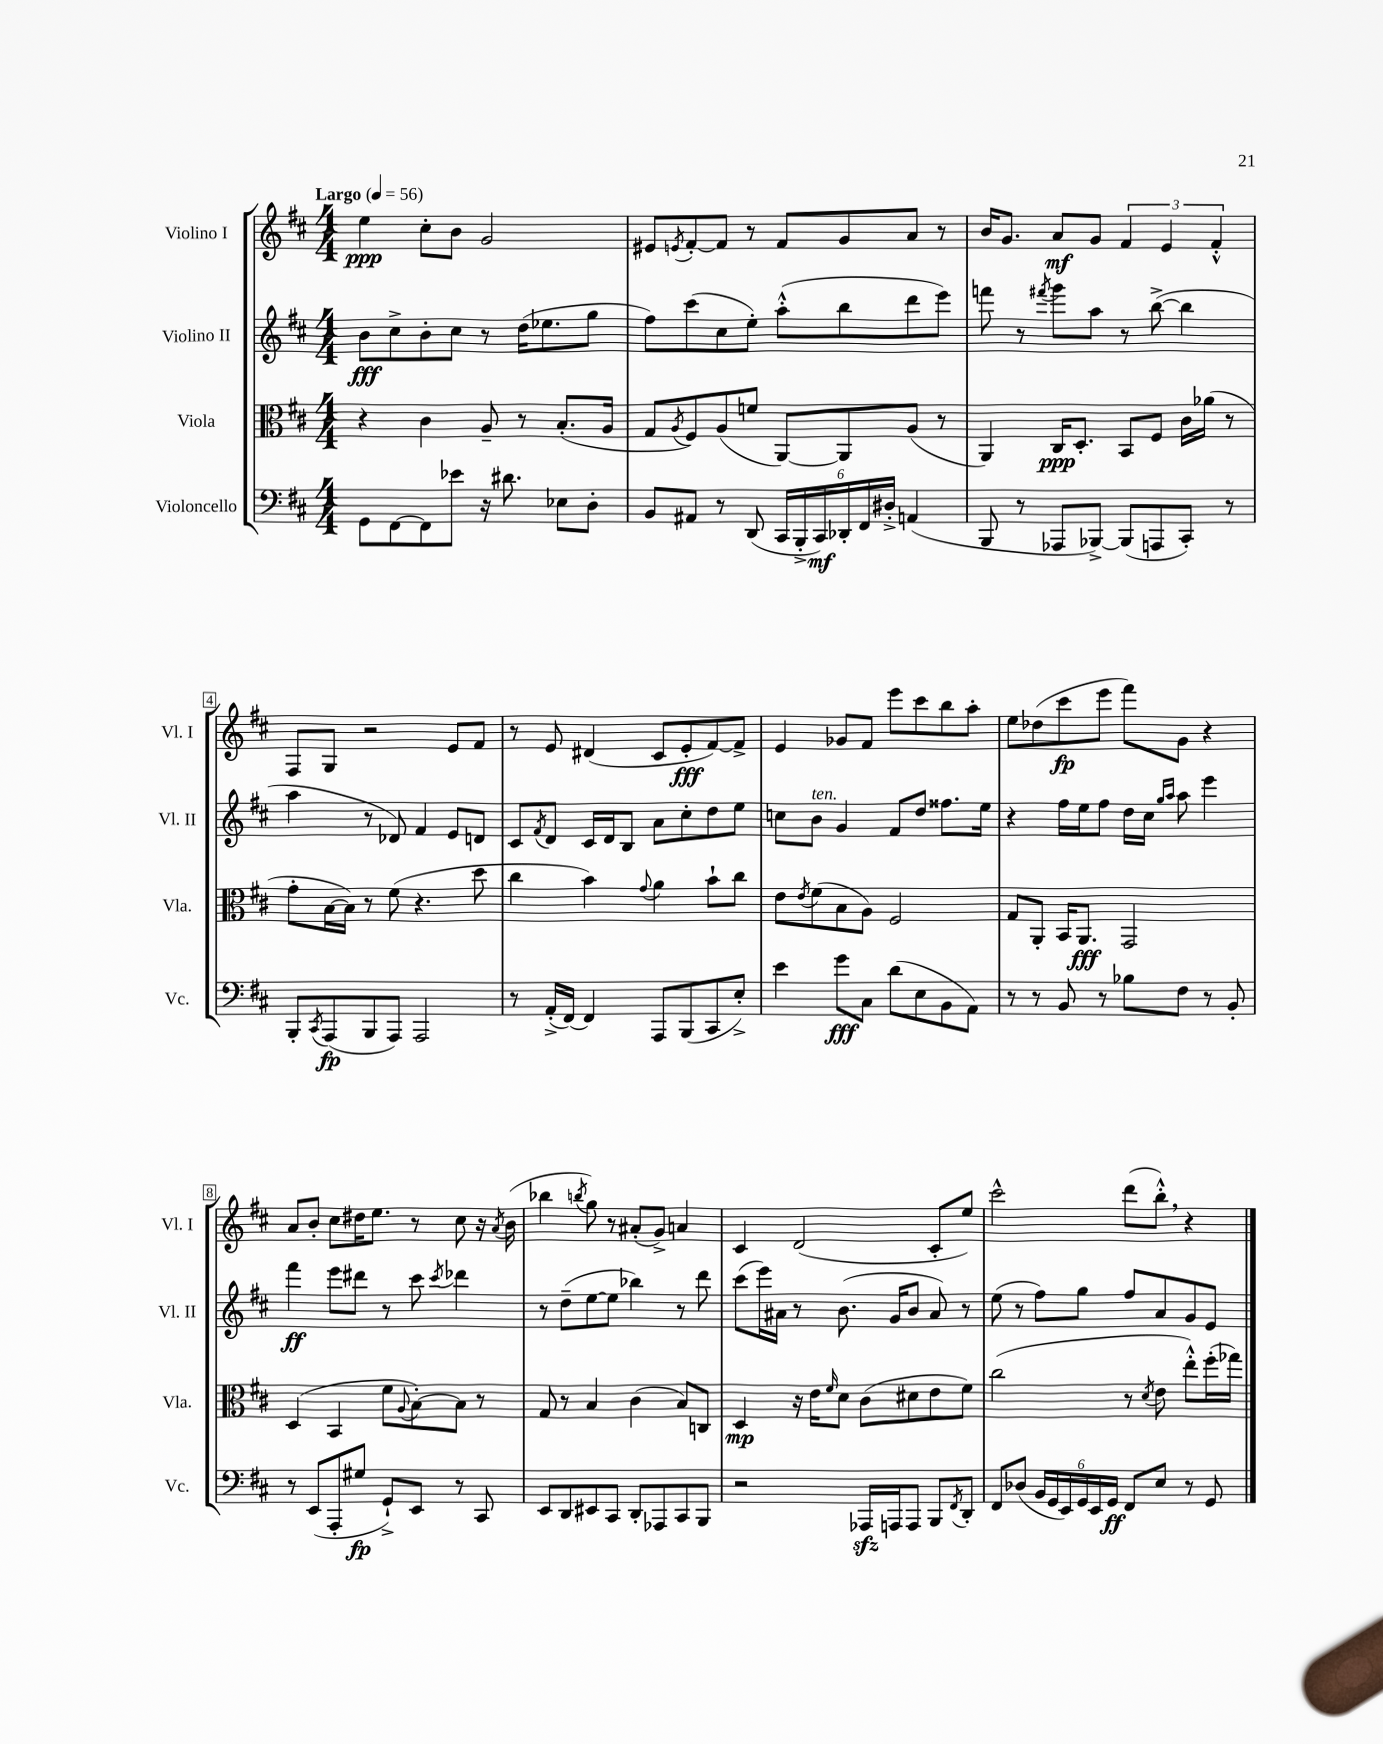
<<
\new StaffGroup <<
\new Staff = "s0" \with { instrumentName = "Violino I" shortInstrumentName = "Vl. I" } {
    \clef treble \key d \major \numericTimeSignature \time 4/4 \tempo "Largo" 4 = 56
    e''4\ppp cis''8-. b'8 g'2 |
    eis'8 \acciaccatura { e'8 } fis'8~-. fis'8 r8 fis'8 g'8 a'8 r8 |
    b'16 g'8. a'8\mf g'8 \tuplet 3/2 { fis'4 e'4 fis'4-.-^ } |
    fis8 g8 r2 e'8 fis'8 |
    r8 e'8 dis'4( cis'8 e'8-.\fff fis'8~) fis'8-> |
    e'4 ges'8 fis'8 e'''8 cis'''8 b''8 a''8-. |
    e''8 des''8( cis'''8\fp e'''8 fis'''8) g'8 r4 |
    a'8 b'8-. cis''8 dis''16 e''8. r8 cis''8 r16 \acciaccatura { a'8 } b'16( |
    bes''4 \acciaccatura { b''8 } g''8) r8 ais'8-.( g'8->) a'4 |
    cis'4 d'2( cis'8-. e''8) |
    cis'''2-^ d'''8( b''8-.-^) \breathe r4 \bar "|." |
}
\new Staff = "s1" \with { instrumentName = "Violino II" shortInstrumentName = "Vl. II" } {
    \clef treble \key d \major \numericTimeSignature \time 4/4
    b'8\fff cis''8-> b'8-. cis''8 r8 d''16( ees''8. g''8 |
    fis''8) cis'''8( cis''8 e''8-.) a''8-.-^( b''8 d'''8 e'''8) |
    f'''8 r8 \acciaccatura { fis'''8 } g'''8 a''8 r8 b''8~->( b''4 |
    a''4 r8 des'8) fis'4 e'8 d'8 |
    cis'8 \acciaccatura { fis'8 } d'8 cis'16 d'16 b8 a'8 cis''8-. d''8 e''8 |
    c''8 b'8^\markup { \italic "ten." } g'4 fis'8 d''8 fisis''8. e''16 |
    r4 fis''16 e''16 fis''8 d''16 cis''16 \grace { g''16 a''16 } a''8 e'''4 |
    fis'''4\ff e'''8 dis'''8 r8 cis'''8 \acciaccatura { cis'''8 } des'''4 |
    r8 d''8--( e''8~ e''8 bes''4) r8 d'''8 |
    cis'''8( e'''16) ais'16 r8 b'8.( g'16 b'8 ais'8) r8 |
    e''8( r8 fis''8) g''8 fis''8 a'8 g'8 e'8 \bar "|." |
}
\new Staff = "s2" \with { instrumentName = "Viola" shortInstrumentName = "Vla." } {
    \clef alto \key d \major \numericTimeSignature \time 4/4
    r4 cis'4 a8-- r8 b8.-.( a16 |
    g8 \acciaccatura { a8 } fis8) a8( f'8 a,8~) a,8 a8( r8 |
    a,4) cis16\ppp d8.-. b,8 fis8 cis'16 aes'16( r8 |
    g'8-. b16~ b16) r8 fis'8( r4. d''8 |
    cis''4 b'4) \appoggiatura { g'8 } a'4 b'8-! cis''8 |
    e'8 \acciaccatura { e'8 } fis'8( b8 a8) fis2 |
    g8 a,8-. b,16 a,8.\fff g,2 |
    d4( b,4 fis'8 \appoggiatura { a8 } b8~-.) b8 r8 |
    g8 r8 b4 cis'4( b8) c8 |
    d4\mp r16 e'16 \grace { fis'16 } d'8 cis'8( dis'8 e'8 fis'8) |
    cis''2( r8 \acciaccatura { d'8 } e'8 e''8-.-^) fis''16-.( ges''16) \bar "|." |
}
\new Staff = "s3" \with { instrumentName = "Violoncello" shortInstrumentName = "Vc." } {
    \clef bass \key d \major \numericTimeSignature \time 4/4
    g,8 fis,8~ fis,8 ees'8 r16 dis'8. ees8 d8-. |
    b,8 ais,8 r8 d,8( \tuplet 6/4 { cis,16 b,,16-.-> cis,16\mf) des,16-. fis,16 dis16-.-> } a,4( |
    b,,8 r8 aes,,8 bes,,8~->) bes,,8( a,,8 cis,8-.) r8 |
    b,,8-. \acciaccatura { cis,8 } a,,8\fp( b,,8 a,,8) a,,2 |
    r8 a,16-.->( fis,16~) fis,4 a,,8 b,,8( cis,8 e8-.->) |
    e'4 g'8\fff cis8 d'8( e8 b,8 a,8) |
    r8 r8 b,8 r8 bes8 fis8 r8 b,8-. |
    r8 e,8( a,,8-. gis8\fp g,8-!->) e,8 r8 cis,8 |
    e,8 d,8 eis,8 cis,8 d,8-. aes,,8 cis,8 b,,8 |
    r2 aes,,16\sfz a,,16 a,,8 b,,8 \acciaccatura { fis,8 } d,8-. |
    fis,8 des8( \tuplet 6/4 { b,16 g,16 e,16) g,16 e,16 g,16\ff } fis,8 e8 r8 g,8 \bar "|." |
}
>>
>>
\layout { \context { \Score \override BarNumber.stencil = #(make-stencil-boxer 0.1 0.3 ly:text-interface::print) } }
